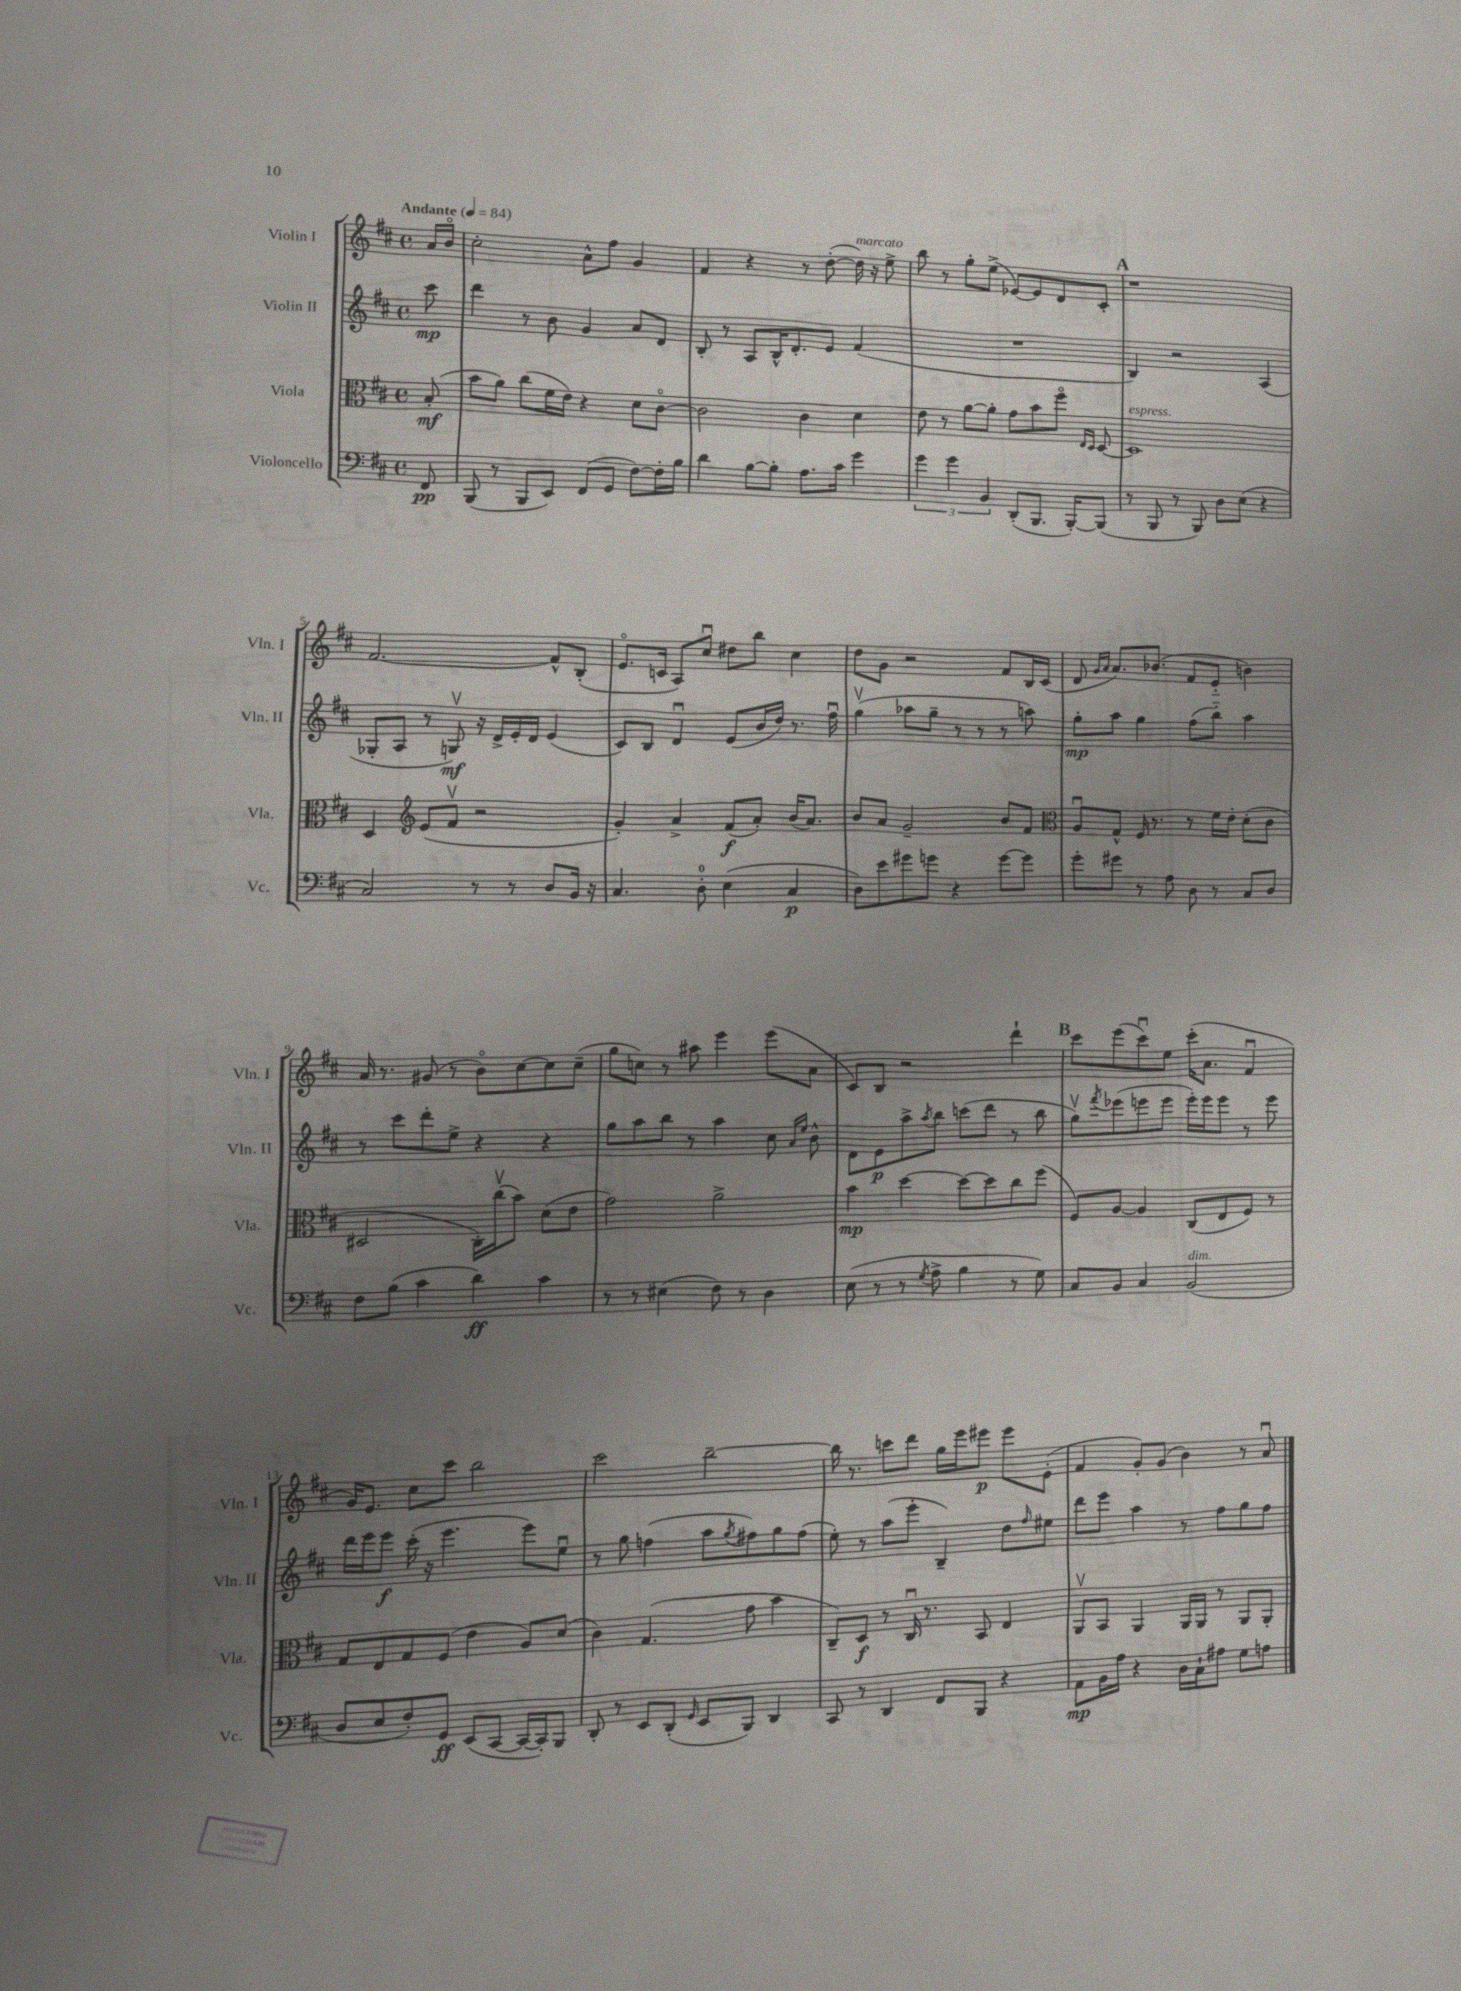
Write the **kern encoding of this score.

**kern	**kern	**kern	**kern
*staff4	*staff3	*staff2	*staff1
*clefF4	*clefC3	*clefG2	*clefG2
*k[f#c#]	*k[f#c#]	*k[f#c#]	*k[f#c#]
*M4/4	*M4/4	*M4/4	*M4/4
*met(c)	*met(c)	*met(c)	*met(c)
*MM84	*MM84	*MM84	*MM84
8FF#	(8B'	8ccc#	16a
.	.	.	16bo
=	=	=	=
(8BBB	8b	4ddd	2cc#'
8r	8a)	.	.
8BBB	(8cc#	8r	.
8EE)	16f#	8b	.
.	16e)	.	.
(8FF#	4r	4g	8a^^
8GG	.	.	8ff#
[8F#)	8d	8a	4g
16F#']	[8c#o	8d	.
16B	.	.	.
=	=	=	=
4d	2c#]	8B'	4f#
.	.	8r	.
[8B	.	8A	4r
8B']	.	16B^^	.
.	.	8.d'	.
8.A	4c#	.	8r
.	.	8e	([8dd'
16c#	.	.	.
4g	4d	(4f#	16dd])
.	.	.	16r
.	.	.	8ee^
=	=	=	=
6g	8e	1r	8bb
.	8r	.	8r
6g	.	.	.
.	[8a	.	8gg'
6BB	.	.	.
.	8a']	.	(8ee^
(8DD'	8g	.	[8e-)
8.BBB	8b	.	8e-]
.	8ff#o	.	8d
[16BBB')	.	.	.
.	16qqE	.	.
.	16qqD	.	.
(8BBB]	[8D	.	8c#'
=	=	=	=
8r	1D]	4B)	1r
8BBB	.	.	.
8r	.	2r	.
8BBB)	.	.	.
8D	.	.	.
(8E	.	.	.
4r	.	(4A	.
=	=	=	=
2C#)	4D	8G-'	[2.f#
.	.	8A	.
*	*clefG2	*	*
.	(8e	8r	.
.	8f#v	8Gv)	.
8r	2r	16r	.
.	.	16d^	.
8r	.	16e'	.
.	.	16d	.
8D	.	(4e	8f#^^]
16BB	.	.	(8B'
16r	.	.	.
=	=	=	=
4.C#	4g')	8c#)	8.eo
.	.	8B	.
.	.	.	16c
.	4a^	4du	8A)
8D'	.	.	8cc#u
(4E	(8f#	(8e	8dd#
.	8a')	16b	8bb
.	.	16dd)	.
4C#	(16b	8.r	4cc#
.	8.a)	.	.
.	.	16ff#u	.
=	=	=	=
8D)	8b	(4ggv	8dd
8e	8a	.	8g
8g#	2g~	8aa-	2r
8g	.	8gg~	.
4r	.	8r	.
.	.	8r	.
[8g	8b	8r	8f#
8g]	8f#	8aa)	16B
.	.	.	(16c#
=	=	=	=
*	*clefC3	*	*
8g'	8Au	8gg'	8d
.	.	.	16qqg
.	.	.	16qqa
8g#	8G^^	8aa	8.a)
8r	16F#	4gg	.
.	8.r	.	(8.b-
8A	.	.	.
8D	8r	(8ff#	8f#
8r	16f#	8bb'~)	8e'~
.	16e'	.	.
8C#	(8d'	4aa	4b)
8D	8c#	.	.
=	=	=	=
8F#	2D#	8r	16a
.	.	.	8.r
(8B	.	8ccc#	.
4c#	.	8ddd'	(8g#
.	.	8ee^	8r
4d)	16C#')	4r	8bo)
.	(16cc#v	.	.
.	8b)	.	[8cc#
4c#	(8d	4r	8cc#]
.	8e	.	(8cc#~
=	=	=	=
8r	2g)	8gg	8gg
8r	.	8aa	8cc)
(4E#	.	8bb	8r
.	.	8r	8aa#
8F#)	2a^	4aa	4eee
8r	.	.	.
4D	.	8cc#	(8eee
.	.	16qqa	.
.	.	16qqee	.
.	.	8b^^	8a
=	=	=	=
(8E	4b	8d	8c#)
8r	.	8e	8B
8r	[4dd	8aa^	2r
8qG	.	8qaa	.
8A^	.	8bb	.
4B	8dd_	(8ccc	.
.	8dd]	8ddd	.
8r	8cc#	8r	4ddd`
8G)	(8ff#	8bb	.
=	=	=	=
8C#	8F#)	8ggv)	8ccc#
.	.	8qfff#	.
8BB	[8A	(8eee-	(8eee
4C#	4A]	8eee	8ccc#u)
.	.	8eee	8ee
(2BB	(8C#	16eee')	(16ccc#'
.	.	16eee	8.a
.	8E	8eee	.
.	8F#)	8r	4f#u
.	8r	8eee	.
=	=	=	=
8D	8G	16ddd	16g)
.	.	16eee	8.e
8E	8E	8eee	.
8F#')	8G	(16ccc#'	8cc#
.	.	16r	.
8GG	(8F#	4.eee	8ccc#
(8EE	4e	.	2bb
[8CC#	.	.	.
16CC#_	8A)	8eee)	.
16CC#'])	.	.	.
8BBB	(8d	8eeu	.
=	=	=	=
8DD'	4c#)	8r	2ccc#
8r	.	8gg	.
8EE	(4.G	(4ff	.
(8DD'	.	.	.
16qqGG	.	.	.
8EE	.	8aa	[2bb~
.	.	8qgg	.
8BBB)	8g	8ff#)	.
4DD	4b	8gg	.
.	.	(8ff#	.
=	=	=	=
8CC#	8C#~)	8ee')	16bb]
.	.	.	8.r
8r	8D	8r	.
4DD	8r	(8aa	8ccc
.	16C#u	8eee'	8ddd
.	8.r	.	.
8FF#	.	4B~)	16gg
.	.	.	16eee
8BBB	8BB	.	8eee#
4r	4E	8dd	8eee#
.	.	16qqff#	.
.	.	8ee#	(8e'
=	=	=	=
8AA	8AAv	8ddd	4f#
16BB	8BB	8eee	.
16A	.	.	.
4r	4AA	4aa	8g')
.	.	.	(8g
16D	16AA	8r	4b)
16C#`	16AA	.	.
8A#	8r	8ff#	.
8G	8AA	8gg	8r
8A	8AA'	8ff#	8au
==	==	==	==
*-	*-	*-	*-
